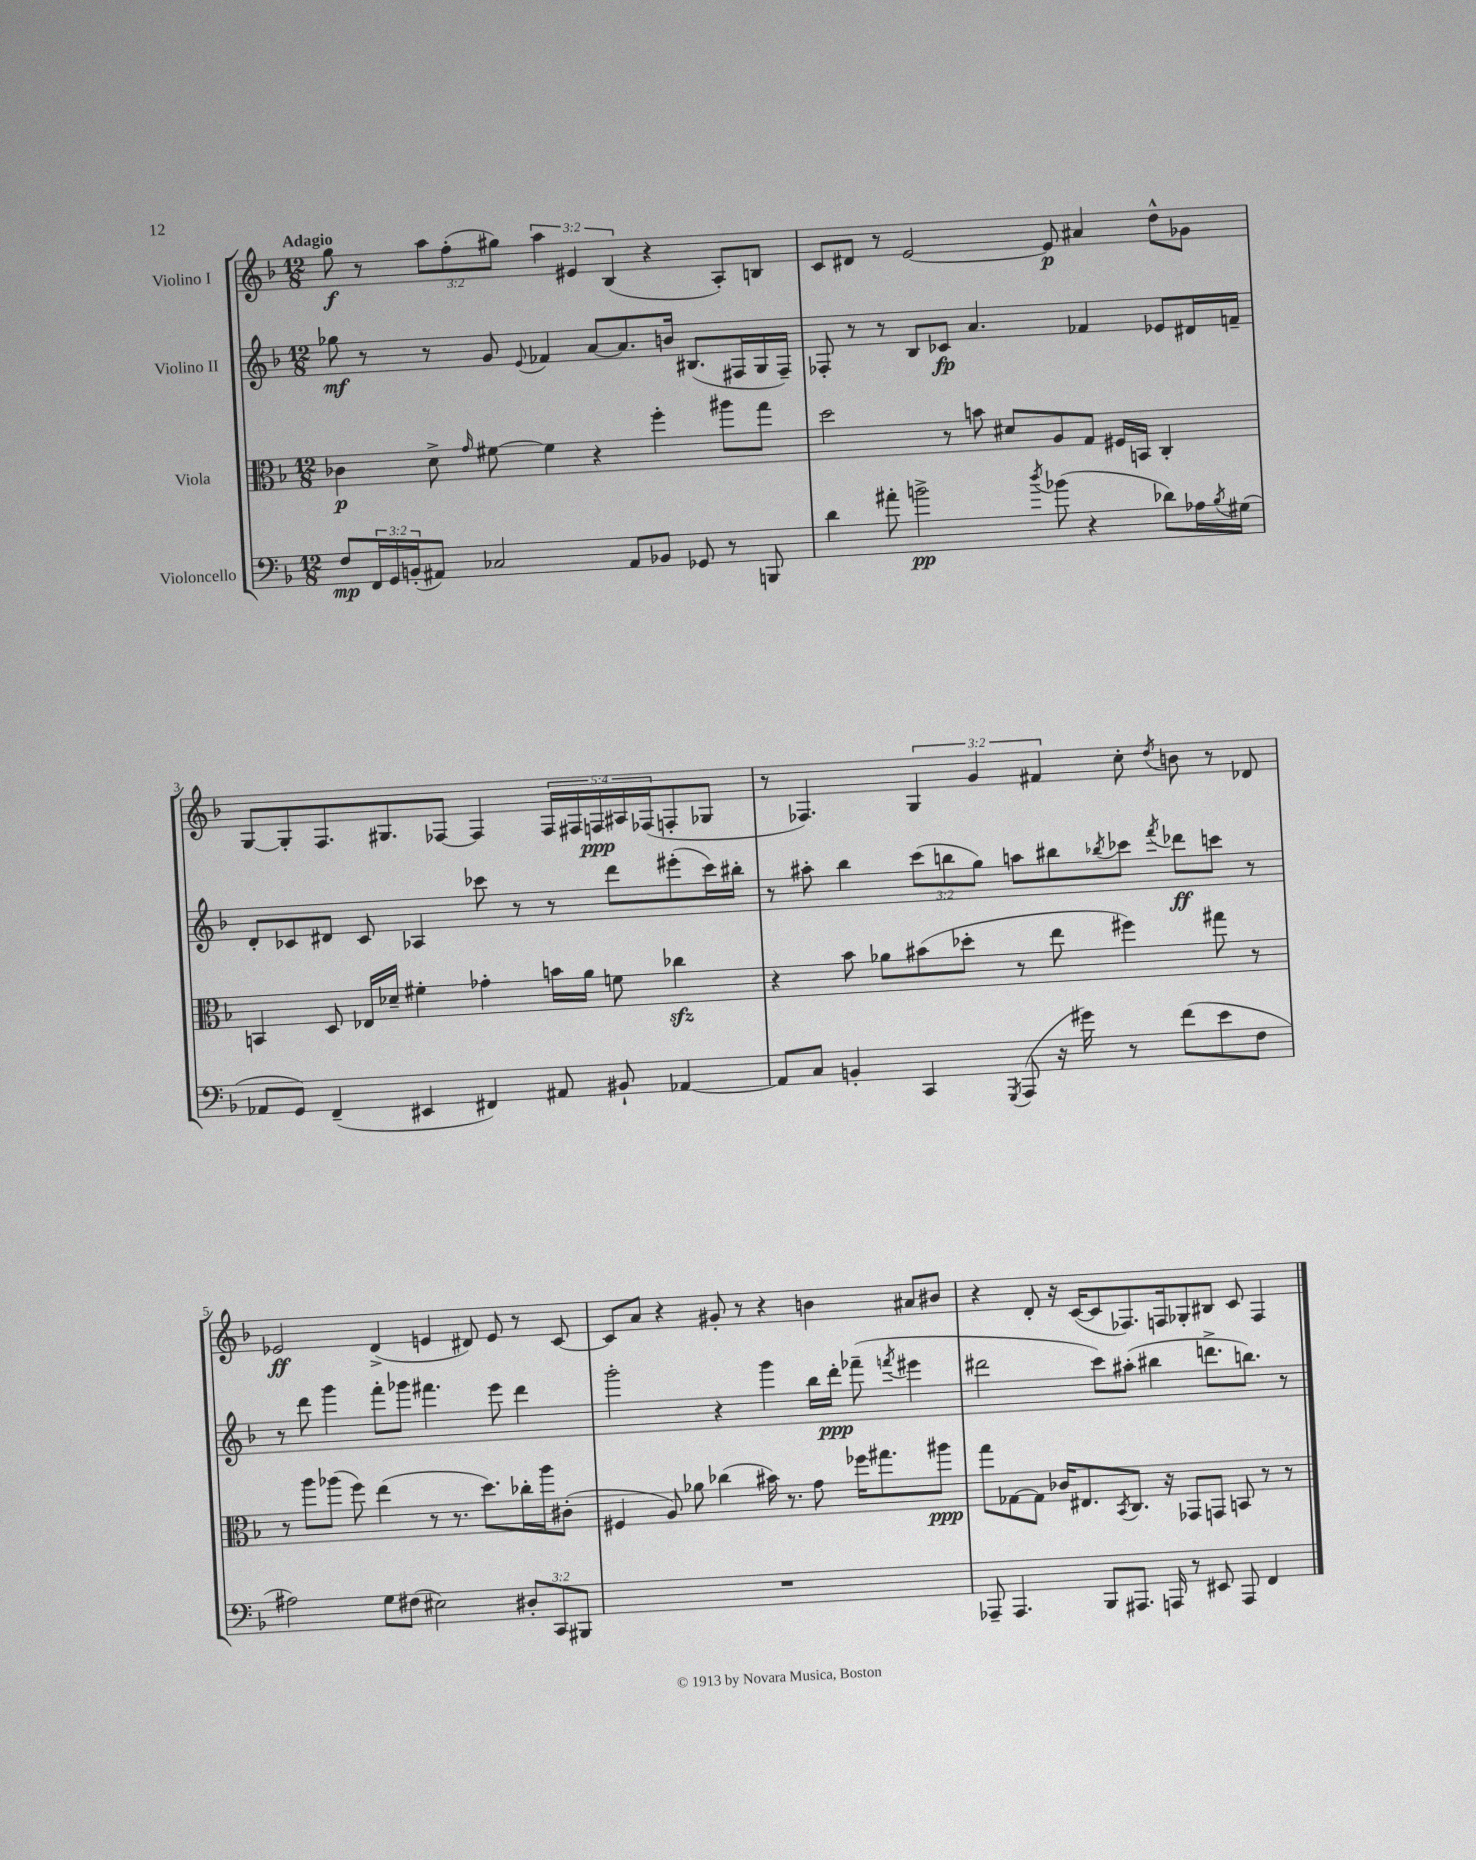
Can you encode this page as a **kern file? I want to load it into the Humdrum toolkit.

**kern	**kern	**kern	**kern
*staff4	*staff3	*staff2	*staff1
*clefF4	*clefC3	*clefG2	*clefG2
*k[b-]	*k[b-]	*k[b-]	*k[b-]
*M12/8	*M12/8	*M12/8	*M12/8
8F	4c-	8gg-	8gg
24FF	.	8r	8r
24GG	.	.	.
(24BB'	.	.	.
8AA#)	8d^	8r	12aa
.	.	.	(12ff'
.	16qqg	.	.
2C-	[8f#	8g	.
.	.	.	12gg#)
.	.	8qqe	.
.	4f#]	4f-	6aa
.	.	.	6e#
.	4r	[8a	.
.	.	.	(6B-
8AA#	.	8.a]	.
8BB-	4ff'	.	4r
.	.	16b	.
8GG-	.	(8.B#	.
8r	8aa#	.	8A')
.	.	16F#	.
8BBB	8gg	16G	8B
.	.	16F#~)	.
=	=	=	=
4d	2dd	8F-'	8c
.	.	8r	8d#
8a#'	.	8r	8r
2b^	.	8B-	[2e
.	8r	8c-	.
.	8b	4.a	.
.	8d#	.	.
8qdd	.	.	.
(8b-	8A	.	8e]
4r	8G	4f-	4a#
.	16F#	.	.
.	16BB	.	.
8d-)	4C'	8e-	8dd^^
16A-	.	16d#	8g-
8qB-	.	.	.
(16G#	.	16f~	.
=	=	=	=
8AA-	4BB	8d'	[8G
8GG)	.	8c-	8G']
(4FF~	8D	8d#	8.F
.	16E-	8c-	.
.	16d-~	.	8.G#
4EE#	4f#'	4A-	.
.	.	.	[8F-
4FF#)	4g-'	8ccc-	4F-]
.	.	8r	.
8AA#	16b	8r	20F-
.	.	.	20F#
.	16a	.	.
.	.	.	20F
8BB#`	8f	8ddd	.
.	.	.	20A#
.	.	.	(20F-
[4AA-	4cc-	(8eee#'	8F'
.	.	16ccc-)	8G-
.	.	16bb#'	.
=	=	=	=
8AA-]	4r	8r	8r
8C	.	8aa#'	4.F-)
4BB'	8b-	4bb-	.
.	8a-	.	.
4CC	(8b#	(12ccc	6G
.	.	12bb	.
.	8dd-'	.	.
.	.	12gg)	6g
8qGGG	.	.	.
(8AAA	8r	8aa	.
.	.	.	6f#
16r	8ee	8bb#	.
16g#)	.	.	.
.	.	8qbb-	.
8r	4ff#)	8ccc-	8cc'
.	.	8qfff	8qdd
(8f	.	8ddd-	8b
8e	8gg#	8ccc	8r
8F	8r	8r	8d-
=	=	=	=
2A#)	8r	8r	2e-
.	8aa	8ddd	.
.	(8aa-	4ggg	.
.	8ff)	.	.
8G	(4ee	8fff'	(4d^
(8F#	.	8ggg-	.
2E#)	8r	4.fff#	4e
.	8.r	.	.
.	.	.	8d#)
.	8.dd)	.	.
.	.	8eee	8e
12D#'	16cc-'	4ddd	8r
.	16aa-	.	.
12CC	.	.	.
.	(8c#'	.	[8c
12BBB#	.	.	.
=	=	=	=
1.r	4F#	2ggg'	8c]
.	.	.	8a
.	8A)	.	4r
.	8a-	.	.
.	(4cc-	4r	8g#'
.	.	.	8r
.	16b#)	4ggg	4r
.	8.r	.	.
.	8g	16bb-	4b
.	.	16ddd'	.
.	16ff-	(8fff-~	.
.	8.gg#	.	.
.	.	8qfff	.
.	.	4eee#	8a#
.	8aa#	.	8b#
=	=	=	=
8AAA-~	8gg	2ddd#	4r
4.AAA-	[8G-	.	.
.	8G-]	.	8d'
.	16c-	.	16r
.	8.E#	.	([16c
8BBB-	.	8ccc)	8c]
.	8qBB-	.	.
8.AAA#	8.C	(8aa#'	8.F-)
.	.	4bb#	.
16AAA	16r	.	16F
8r	8GG-	.	8G-'
8EE#	8GG	8.ddd^	8B#
8AAA	8BB	.	8c
.	.	8.bb)	.
4FF	8r	.	4F
.	8r	8r	.
==	==	==	==
*-	*-	*-	*-
